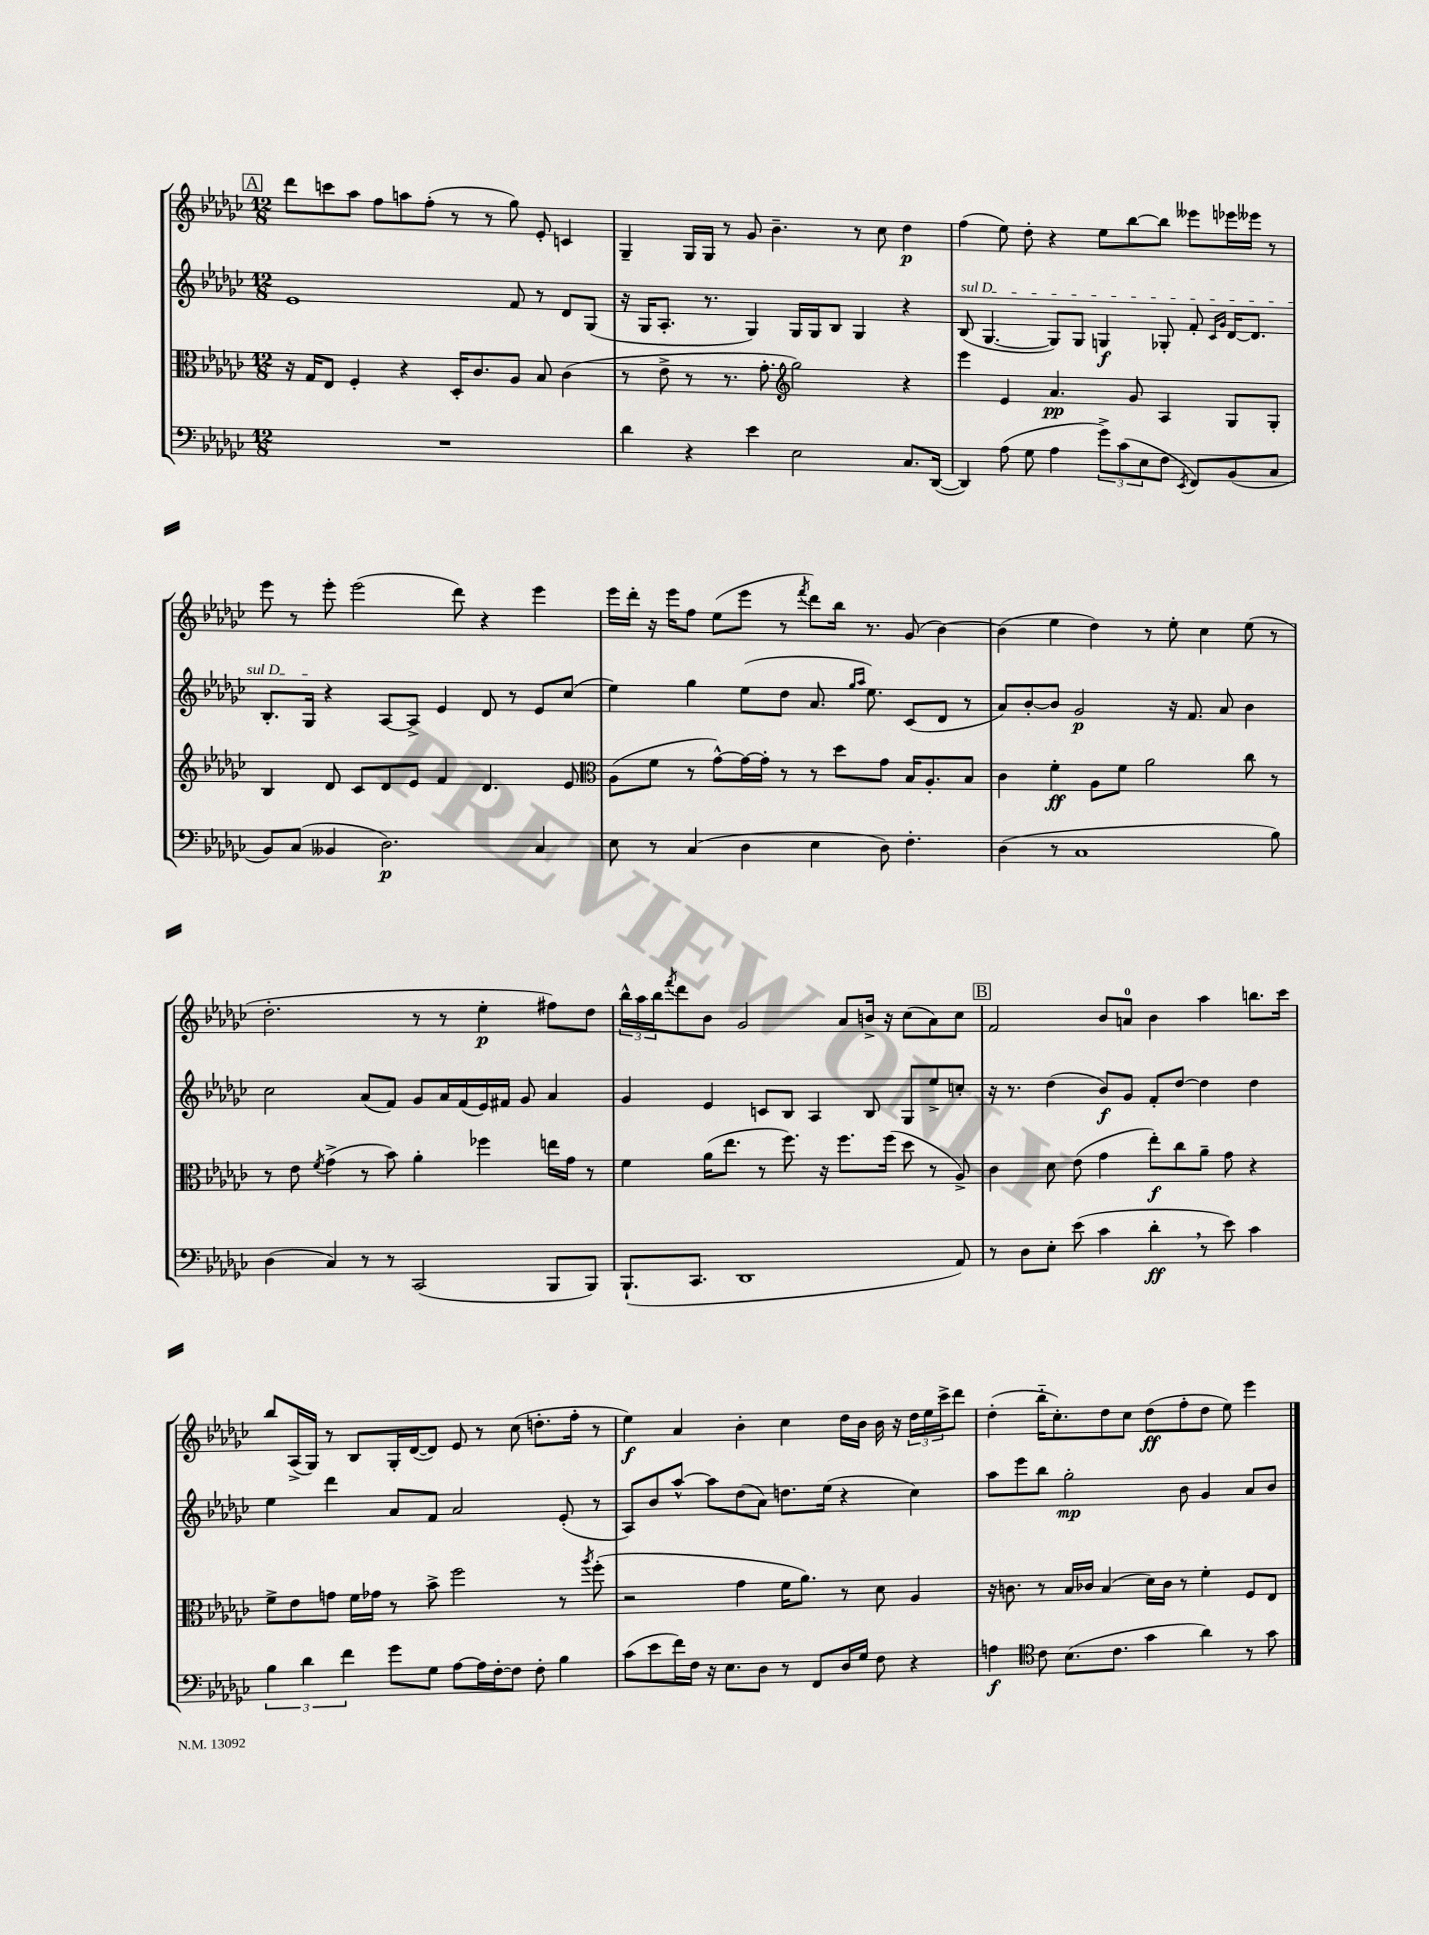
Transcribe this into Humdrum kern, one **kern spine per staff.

**kern	**kern	**kern	**kern
*staff4	*staff3	*staff2	*staff1
*clefF4	*clefC3	*clefG2	*clefG2
*k[b-e-a-d-g-c-]	*k[b-e-a-d-g-c-]	*k[b-e-a-d-g-c-]	*k[b-e-a-d-g-c-]
*M12/8	*M12/8	*M12/8	*M12/8
1.r	16r	1e-	8ddd-\L
.	16G-/LK	.	.
.	8E-/J	.	8ccc\
.	4F'/	.	8aa-\J
.	.	.	8ff\L
.	4r	.	8aa\
.	.	.	(8ff'\J
.	16D-'/LK	.	8r
.	8.c-/	.	.
.	.	.	8r
.	8A-/J	8f/	8gg-\)
.	8B-/	8r	8e-'/
.	(4c-\	8d-/L	4c/
.	.	(8G-/J	.
=	=	=	=
4d-\	8r	16r	4G-~/
.	.	16G-/LK	.
.	8e-^\	8.A-'/J	.
4r	8r	.	16G-/LL
.	.	8.r	16G-/JJ
.	8.r	.	8r
4e-\	.	4G-/)	8g-/
.	8.g-'\	.	.
.	.	.	4.b-~\
*	*clefG2	*	*
2E-\	2gg-\)	16G-/LL	.
.	.	16G-/J	.
.	.	8B-/J	.
.	.	4G-/	8r
.	.	.	8cc-\
8.C-/L	4r	4r	4dd-\
([16DD-/Jk	.	.	.
=	=	=	=
4DD-/])	4eee-\	(8B-/	(4ff\
.	.	[4.G-/	.
(8A-\	4e-/	.	8ee-\)
8G-\	.	.	8dd-'\
4A-\	4.a-/	8G-/]L)	4r
.	.	8G-/J	.
12g-^\L)	.	4G/	8ee-\L
(12c-\	.	.	.
.	8g-/	.	[8bb-\
12E-\	.	.	.
8F\J	4A-/	8G-'/	8bb-\]J
8qEE-/	.	.	.
8FF/L)	.	8f'/	8eee--\L
.	.	16qqc-/LL	.
.	.	16qqg-/JJ	.
(8BB-/	8G-/L	[16d-/LK	16eee-\L
.	.	8.d-/]J	16eee--\JJ
8C-/J	8G-'/J	.	8r
=	=	=	=
8BB-/L)	4B-/	8.B-'/L	8eee-\
(8C-/J	.	.	8r
.	.	16G-/Jk	.
4BB--/	8d-/	4r	8eee-'\
.	8c-/L	.	(2eee-\
2.D-\)	8d-/	[8A-/L	.
.	8e-/J	8A-^/]J	.
.	4f/	4e-/	.
.	.	.	8ddd-\)
.	4.d-/	8d-/	4r
.	.	8r	.
4C-/	.	8e-/L	4eee-\
.	8e-/	(8cc-/J	.
=	=	=	=
*	*clefC3	*	*
8E-\	(8A-\L	4ee-\)	16eee-\LL
.	.	.	16ddd-'\JJ
8r	8f\J	.	16r
.	.	.	16eee-\LK
(4C-/	8r	4gg-\	8ff\J
.	[8g-^^\L)	.	(8ee-\L
4D-\	16g-\_L	(8ee-\L	8eee-\J
.	16g-'\]JJ	.	.
.	8r	8dd-\J	8r
.	.	.	8qfff/
4E-\	8r	8.a-/	8ddd-\L)
.	8dd-\L	.	16bb-\Jk
.	.	16qqgg-/LL	.
.	.	16qqaa-/JJ	.
.	.	8.ee-\)	8.r
8D-\)	8g-\J	.	.
4.F'\	16B-/LK	(8c-/L	(8g-/
.	8.A-'/	.	.
.	.	8d-/J	[4b-\)
.	8B-/J	8r	.
=	=	=	=
(4D-\	4c-\	8a-/L)	(4b-\]
.	.	[8b-'/	.
8r	4f'\	8b-/]J	4ee-\
1C-	.	2g-/	.
.	8A-\L	.	4dd-\)
.	8f\J	.	.
.	2a-\	.	8r
.	.	16r	8ee-'\
.	.	8.f/	.
.	.	.	4cc-\
.	.	8a-/	.
.	8cc-\	4b-\	(8ee-\
8B-\)	8r	.	8r
=	=	=	=
(4D-\	8r	2cc-\	2.dd-'\
.	8e-\	.	.
.	8qf/	.	.
4C-/)	(4g-^\	.	.
8r	8r	(8a-/L	.
8r	8b-\)	8f/J)	.
(2CC-/	4a-'\	8g-/L	8r
.	.	16a-/L	8r
.	.	(16f/	.
.	4ff-\	16e-/)	4ee-'\
.	.	16f#/JJ	.
.	.	8g-/	.
8BBB-/L	16ee\LL	4a-/	8ff#\L)
.	16g-\JJ	.	.
8BBB-/J)	8r	.	8dd-\J
=	=	=	=
(8.BBB-`/L	4f\	4g-/	24bb-^^\LL
.	.	.	24aa-\
.	.	.	24bb-\J
.	.	.	8qfff/
.	.	.	8ddd-\
8.CC-/J	.	.	.
.	(16a-\LK	4e-/	8b-\J
.	8.ee-\J	.	.
1DD-	.	.	2g-/
.	8r	8c/L	.
.	8.ff\)	8B-/J	.
.	.	4A-/	.
.	16r	.	.
.	8.ff\L	.	8a-/L
.	.	8B-/	16b^/Jk
.	(16ff\Jk	.	16r
.	8dd-\	8G-/L	(8cc-\L
.	8r	8ee-^/	8a-\)
8AA-/)	8A-^/)	8cc'/J	8cc-\J
=	=	=	=
8r	4c-\	16r	2f/
.	.	8.r	.
8D-\L	.	.	.
8E-'\J	8d-\	(4dd-\	.
(8e-\	(8e-\	.	.
4c-\	4g-\	8b-/L)	8b-/L
.	.	8g-/J	8a/J
4d-'\	8ee-'\L)	8f'/L	4b-\
.	8cc-\	[8dd-/J	.
8r	8a-~\J	4dd-\]	4aa-\
8e-\)	8g-\	.	.
4c-\	4r	4dd-\	8.bb\L
.	.	.	16ccc-\Jk
=	=	=	=
6B-\	8f^\L	4ee-\	8bb-/L
.	8e-\	.	(16A-^/L
6d-\	.	.	.
.	.	.	16G-/JJ)
.	8g\J	4ddd-\	8r
6f\	.	.	.
.	16f\LL	.	8B-/L
.	16g-\JJ	.	.
8g-\L	8r	8a-/L	16G-'/L
.	.	.	([16d-/J
8G-\J	8b-^\	8f/J	8d-/]J)
[8A-\L	2ff\	2a-/	8e-/
16A-\]L	.	.	8r
[16F'\J	.	.	.
8F\]J	.	.	(8cc-\
8F'\	.	.	8.dd'\L
4B-\	8r	(8e-'/	.
.	.	.	16ff'\Jk
.	8qaa-/	.	.
.	(8ff'\	8r	8r
=	=	=	=
(8c-\L	2r	8A-/L)	4ee-\)
8e-\	.	8b-/	.
16f\L)	.	[8aa-^^/J	4a-/
16F\JJ	.	.	.
16r	.	8aa-\]L	.
8.E-\L	.	.	.
.	4g-\	(8dd-\	4b-'\
8D-\J	.	8a-\J)	.
8r	16f\LK	8.dd\L	4cc-\
.	8.a-\J)	.	.
8FF/L	.	.	.
.	.	(16ee-\Jk	.
16D-/L	8r	4r	16dd-\LL
16G-/JJ	.	.	16b-\JJ
8F\	8d-\	.	16b-\
.	.	.	16r
4r	4A-/	4cc-\)	24dd-\LL
.	.	.	24ee-\
.	.	.	24ccc-^\J
.	.	.	8ddd-\J
=	=	=	=
4A\	16r	8aa-\L	(4dd-'\
.	8.c\	.	.
.	.	8eee-\	.
*clefC4	*	*	*
8c-\	8r	8bb-\J	16bb-'~\LK
.	.	.	8.cc-'\)
(8.B-\L	16B-/LL	2gg-'\	.
.	16c-/JJ	.	.
.	(4B-/	.	8dd-\
8.c-\J	.	.	.
.	.	.	8cc-\J
4g-\	16d-\LL)	.	(8dd-\L
.	16c-\JJ	.	.
.	8r	8b-\	8ff'\
4a-\)	4f'\	4g-/	8dd-\J
.	.	.	8ee-\)
8r	8F/L	8a-/L	4eee-\
8g-\	8E-/J	8b-/J	.
==	==	==	==
*-	*-	*-	*-
